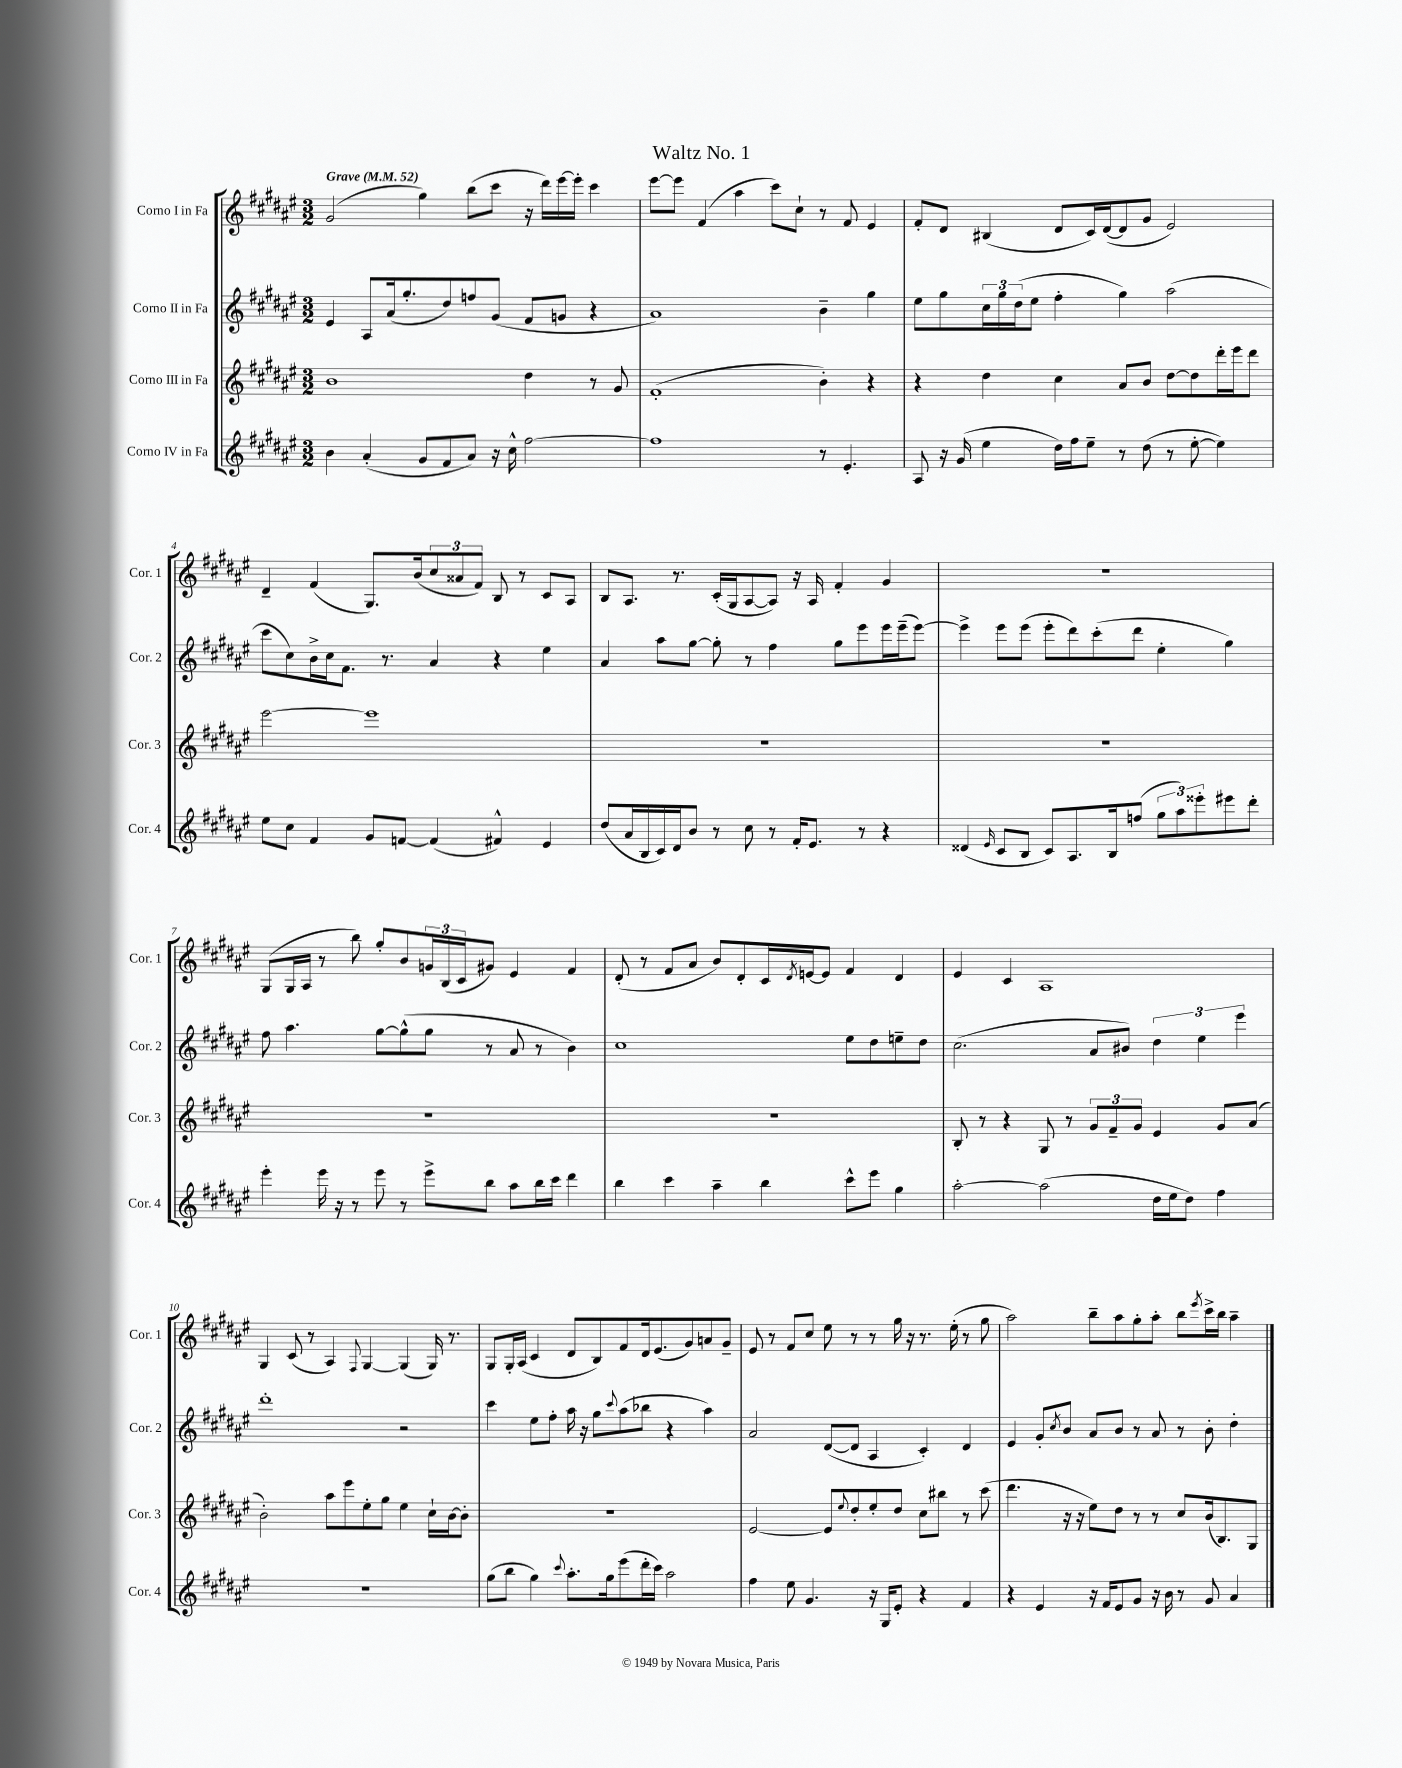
\header { title = "Waltz No. 1" }
<<
\new StaffGroup <<
\new Staff = "s0" \with { instrumentName = "Corno I in Fa" shortInstrumentName = "Cor. 1" } {
    \clef treble \key fis \major \numericTimeSignature \time 3/2 \tempo "Grave" 4 = 52
    gis'2( gis''4) b''8( cis'''8 r16 dis'''16) eis'''16~ eis'''16-. cis'''4 |
    eis'''8~ eis'''8 fis'4( ais''4 cis'''8) cis''8-! r8 fis'8 eis'4 |
    fis'8-. dis'8 bis4( dis'8 cis'16) dis'16~( dis'8 gis'8 eis'2) |
    dis'4-- fis'4( gis8.) b'16( \tuplet 3/2 { cis''8 aisis'8 fis'8) } b8 r8 cis'8 ais8 |
    b8 ais8. r8. cis'16-.( gis16 ais8~ ais8) r16 ais16 fis'4-. gis'4 |
    R1. |
    gis8( gis16 ais16 r8 b''8) gis''8-. b'8 \tuplet 3/2 { g'16 b16( cis'16 } gis'8) eis'4 fis'4 |
    dis'8-.( r8 fis'8 ais'8 b'8) dis'8-. cis'16 \acciaccatura { dis'8 } e'16~ e'8 fis'4 dis'4 |
    eis'4 cis'4 ais1 |
    gis4 cis'8( r8 ais4) \appoggiatura { fis8 } gis4~ gis4( gis16) r8. |
    gis8 gis16-. ais16( cis'4 dis'8 b8) fis'8 dis'16 eis'8.( gis'8) a'8 gis'8-- |
    eis'8 r8 fis'8 cis''8 eis''8 r8 r8 gis''16 r16 r8. eis''16-.( r8 gis''8 |
    ais''2) b''8-- ais''8 gis''8-. ais''8-. b''8 \acciaccatura { eis'''8 } cis'''16-> b''16 ais''4-- \bar "|." |
}
\new Staff = "s1" \with { instrumentName = "Corno II in Fa" shortInstrumentName = "Cor. 2" } {
    \clef treble \key fis \major \numericTimeSignature \time 3/2
    eis'4 ais8 ais'16( gis''8.-. dis''8) f''8 gis'8( fis'8 g'8 r4 |
    ais'1) b'4-- gis''4 |
    eis''8 gis''8 \tuplet 3/2 { cis''16 gis''16 dis''16( } eis''8 fis''4-. gis''4) ais''2( |
    cis'''8 cis''8) b'16-> cis''16 fis'8. r8. ais'4 r4 eis''4 |
    ais'4 ais''8 gis''8~ gis''8-. r8 fis''4 gis''8 eis'''8 eis'''16 eis'''16--( eis'''8~) |
    eis'''4-> eis'''8 eis'''8( eis'''8-. dis'''8) cis'''8-.( dis'''8 eis''4-. gis''4) |
    fis''8 ais''4. gis''8~ gis''8-^( gis''8 r8 ais'8 r8 b'4) |
    cis''1 eis''8 dis''8 e''8-- dis''8 |
    cis''2.( ais'8 bis'8) \tuplet 3/2 { dis''4 eis''4 eis'''4 } |
    dis'''1-. r2 |
    cis'''4 eis''8 fis''8-. ais''16 r16 gis''8 \appoggiatura { cis'''8 } ais''8( bes''8 r4 ais''4) |
    ais'2 dis'8~( dis'8 ais4 cis'4-.) dis'4 |
    eis'4 gis'8-. \acciaccatura { cis''8 } b'8 ais'8 b'8 r8 ais'8 r8 b'8-. dis''4-. \bar "|." |
}
\new Staff = "s2" \with { instrumentName = "Corno III in Fa" shortInstrumentName = "Cor. 3" } {
    \clef treble \key fis \major \numericTimeSignature \time 3/2
    b'1 dis''4 r8 gis'8 |
    fis'1-.( b'4-.) r4 |
    r4 dis''4 cis''4 ais'8 b'8 dis''8~ dis''8 dis'''16-. eis'''16 dis'''8 |
    eis'''2~ eis'''1 |
    R1. |
    R1. |
    R1. |
    R1. |
    b8-. r8 r4 gis8 r8 \tuplet 3/2 { gis'8 fis'8-- gis'8 } eis'4 gis'8 ais'8( |
    b'2-.) ais''8 eis'''8 eis''8-. gis''8 eis''4 cis''16-! b'16~ b'8-. |
    R1. |
    eis'2~ eis'8 \appoggiatura { eis''8 } dis''8-. eis''8-. dis''8 cis''8 bis''8 r8 cis'''8( |
    dis'''4. r16 r16 eis''8) dis''8 r8 r8 cis''8 b'16( b8.) gis8 \bar "|." |
}
\new Staff = "s3" \with { instrumentName = "Corno IV in Fa" shortInstrumentName = "Cor. 4" } {
    \clef treble \key fis \major \numericTimeSignature \time 3/2
    b'4 ais'4-.( gis'8 fis'8 ais'8) r16 cis''16-^ fis''2~ |
    fis''1 r8 eis'4.-. |
    ais8 r16 gis'16( eis''4 dis''16) fis''16 eis''8-- r8 dis''8( r8 eis''8~-. eis''4) |
    eis''8 cis''8 fis'4 gis'8 f'8~ f'4( fis'4-^) eis'4 |
    dis''8( ais'16 b16 cis'16) dis'16 b'8 r8 cis''8 r8 fis'16-. eis'8. r8 r4 |
    disis'4( \grace { eis'16 } cis'8 b8 cis'8) ais8. b16 f''8( \tuplet 3/2 { gis''8 ais''8) eisis'''8-. } eis'''8 dis'''8-. |
    eis'''4-. eis'''16 r16 r8 eis'''8 r8 eis'''8-> b''8 ais''8 b''16 cis'''16 dis'''4 |
    b''4 cis'''4 ais''4-- b''4 cis'''8-^ eis'''8 gis''4 |
    ais''2~-. ais''2( dis''16 eis''16 dis''8) fis''4 |
    R1. |
    gis''8( b''8 gis''4) \appoggiatura { cis'''8 } ais''8.-. gis''16 eis'''8( dis'''16-. cis'''16) ais''2 |
    fis''4 eis''8 gis'4. r16 gis16 eis'8-. r4 fis'4 |
    r4 eis'4 r16 fis'16 eis'8 gis'8 r16 b'16 r8 gis'8 ais'4 \bar "|." |
}
>>
>>
